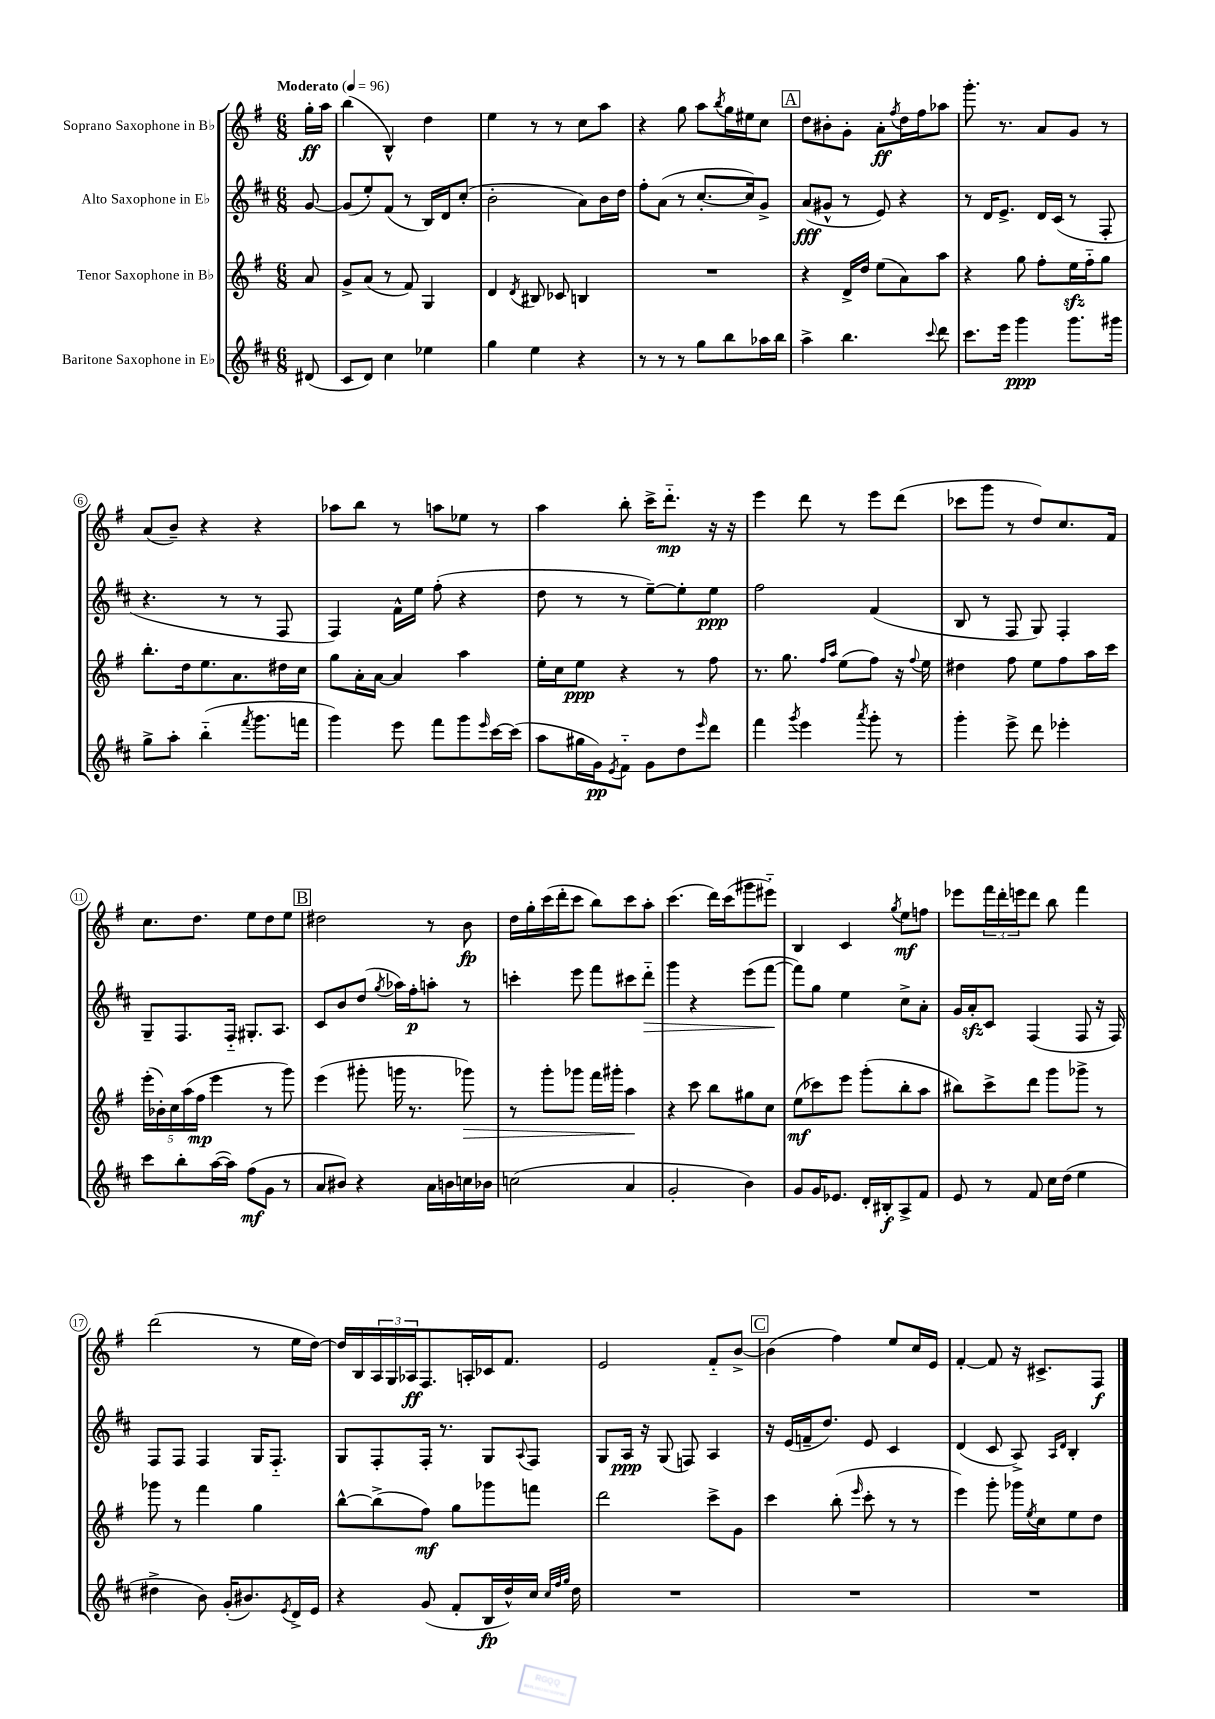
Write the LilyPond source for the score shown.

<<
\new StaffGroup <<
\new Staff = "s0" \with { instrumentName = "Soprano Saxophone in Bb" } {
    \clef treble \key g \major \numericTimeSignature \time 6/8 \partial 8 \tempo "Moderato" 4 = 96
    g''16-.\ff a''16 |
    b''4( b4-^) d''4 |
    e''4 r8 r8 c''8 a''8 |
    r4 g''8 a''8 \acciaccatura { b''8 } g''16 eis''16 c''8 |
    \mark \markup { \box "A" } d''8 bis'8-. g'8-. a'8-.\ff \acciaccatura { fis''8 } d''16 fis''16 aes''8 |
    g'''8.-. r8. a'8 g'8 r8 |
    a'8( b'8--) r4 r4 |
    aes''8 b''8 r8 a''8 ees''8 r8 |
    a''4 b''8-. c'''16-> d'''8.-_\mp r16 r16 |
    e'''4 d'''8 r8 e'''8 d'''8( |
    ces'''8 g'''8 r8 d''8) c''8. fis'16 |
    c''8. d''8. e''8 d''8 e''8 |
    \mark \markup { \box "B" } dis''2 r8 b'8\fp |
    d''16 g''16-. c'''16( d'''16-. c'''8 b''8) c'''8 a''8-. |
    c'''4.( d'''16) c'''16( gis'''8 eis'''8-_) |
    b4 c'4 \acciaccatura { g''8 } e''8\mf f''8 |
    ees'''8 \tuplet 3/2 { fis'''16 d'''16-. e'''16 } d'''8 b''8 fis'''4 |
    d'''2( r8 e''16 d''16~) |
    d''16 b16 \tuplet 3/2 { a16 g16 aes16\ff } fis8. a16-. ces'16 fis'8. |
    e'2 fis'8-_ b'8~-> |
    \mark \markup { \box "C" } b'4( fis''4) e''8 c''16 e'16 |
    fis'4~-. fis'8 r16 cis'8.-> fis8\f \bar "|." |
}
\new Staff = "s1" \with { instrumentName = "Alto Saxophone in Eb" } {
    \clef treble \key d \major \numericTimeSignature \time 6/8 \partial 8
    g'8~ |
    g'8( e''8-.) fis'8( r8 b16) d'16 cis''8-.( |
    b'2-. a'8) b'16 d''16 |
    fis''8-. a'8( r8 cis''8.~-. cis''16) g'8-> |
    \mark \markup { \box "A" } a'8\fff( gis'8-^ r8 e'8) r4 |
    r8 d'16 e'8.-> d'16 cis'16( r8 fis8-. |
    r4. r8 r8 fis8 |
    fis4) fis'16-^ e''16 fis''8-.( r4 |
    d''8 r8 r8 e''8~--) e''8-. e''8\ppp |
    fis''2 fis'4( |
    b8 r8 fis8 g8) fis4-. |
    g8-- fis8. fis16-_ gis8.-. a8. |
    \mark \markup { \box "B" } cis'8 b'8 d''8( \acciaccatura { g''8 } aes''16) fis''16-.\p a''8-. r8 |
    c'''4-. e'''8 fis'''8 cis'''8 d'''8-_\> |
    g'''4 r4 e'''8( fis'''8~\! |
    fis'''8) g''8 e''4 cis''8-> a'8-. |
    g'16 a'16-.\sfz cis'8 fis4( fis8 r16 fis16) |
    fis8 fis8 fis4 g16 fis8.-_ |
    g8 fis8-. fis16-. r8. g8 \appoggiatura { a8 } fis8 |
    g8 a16\ppp r16 g8( f8) a4 |
    \mark \markup { \box "C" } r16 e'16( f'16-- d''8.) e'8 cis'4 |
    d'4( cis'8 a8->) \grace { a16 d'16 } b4-. \bar "|." |
}
\new Staff = "s2" \with { instrumentName = "Tenor Saxophone in Bb" } {
    \clef treble \key g \major \numericTimeSignature \time 6/8 \partial 8
    a'8 |
    g'8-> a'8( r8 fis'8) g4 |
    d'4 \acciaccatura { d'8 } bis8 ces'8 b4 |
    R2. |
    \mark \markup { \box "A" } r4 d'16-> d''16 e''8( a'8) a''8 |
    r4 g''8 fis''8-. e''16\sfz fis''16-_ g''8 |
    b''8.-. d''16 e''8. a'8. dis''16 c''16 |
    g''8 a'16-. a'16~ a'4 a''4 |
    e''16-. c''16 e''8\ppp r4 r8 fis''8 |
    r8. g''8. \grace { fis''16 a''16 } e''8( fis''8) r16 \appoggiatura { fis''8 } e''16 |
    dis''4 fis''8 e''8 fis''8 a''16 c'''16 |
    \tuplet 5/4 { e'''16-.( bes'16-.) c''16 a''16( fis''16\mp } e'''4 r8 g'''8) |
    \mark \markup { \box "B" } e'''4( gis'''8-. g'''16 r8. ges'''8\>) |
    r8 g'''8-. ges'''8 fis'''16 gis'''16-. a''4\! |
    r4 c'''8 b''8 gis''8 c''8 |
    e''8\mf( ces'''8) e'''8 g'''8-.( b''8-. a''8 |
    bis''8) c'''8-> d'''8 g'''8 ges'''8-> r8 |
    ges'''8 r8 fis'''4 g''4 |
    b''8~-^ b''8->( fis''8\mf) g''8 ges'''8 f'''8 |
    d'''2 c'''8-> g'8 |
    \mark \markup { \box "C" } c'''4 b''8-.( \grace { e'''16 } c'''8-. r8 r8 |
    e'''4) g'''8-. ges'''16 \acciaccatura { e''8 } c''16 e''8 d''8 \bar "|." |
}
\new Staff = "s3" \with { instrumentName = "Baritone Saxophone in Eb" } {
    \clef treble \key d \major \numericTimeSignature \time 6/8 \partial 8
    dis'8( |
    cis'8 d'8) cis''4 ees''4 |
    g''4 e''4 r4 |
    r8 r8 r8 g''8 b''8 aes''16 b''16 |
    \mark \markup { \box "A" } a''4-> b''4. \appoggiatura { cis'''8 } d'''8 |
    cis'''8. e'''16 g'''4\ppp g'''8. gis'''16 |
    g''8-> a''8-. b''4-_( \acciaccatura { fis'''8 } g'''8. f'''16 |
    g'''4) e'''8 fis'''8 g'''8 \grace { e'''16 } cis'''16~ cis'''16( |
    a''8 gis''16 g'16\pp) \acciaccatura { e'8 } fis'8-_ g'8 d''8 \grace { e'''16 } d'''8 |
    fis'''4 \acciaccatura { g'''8 } e'''4 \acciaccatura { a'''8 } g'''8-. r8 |
    g'''4-. e'''8-> d'''8 ees'''4-. |
    cis'''8 b''8-. a''16~( a''16) fis''8\mf( g'8 r8 |
    \mark \markup { \box "B" } a'8 bis'8) r4 a'16 b'16 c''16 bes'16 |
    c''2( a'4 |
    g'2-. b'4) |
    g'8 g'16 ees'8. d'16-. bis16-.\f a8-> fis'8 |
    e'8 r8 fis'8 cis''16 d''16( e''4 |
    dis''4-> b'8) g'16-.( bis'8.) \acciaccatura { e'8 } d'16-> e'16 |
    r4 g'8( fis'8-. b16\fp d''16-^) cis''16 \grace { cis''32 fis''32 g''32 } d''16 |
    R2. |
    \mark \markup { \box "C" } R2. |
    R2. \bar "|." |
}
>>
>>
\layout { \context { \Score \override BarNumber.stencil = #(make-stencil-circler 0.1 0.3 ly:text-interface::print) } }
